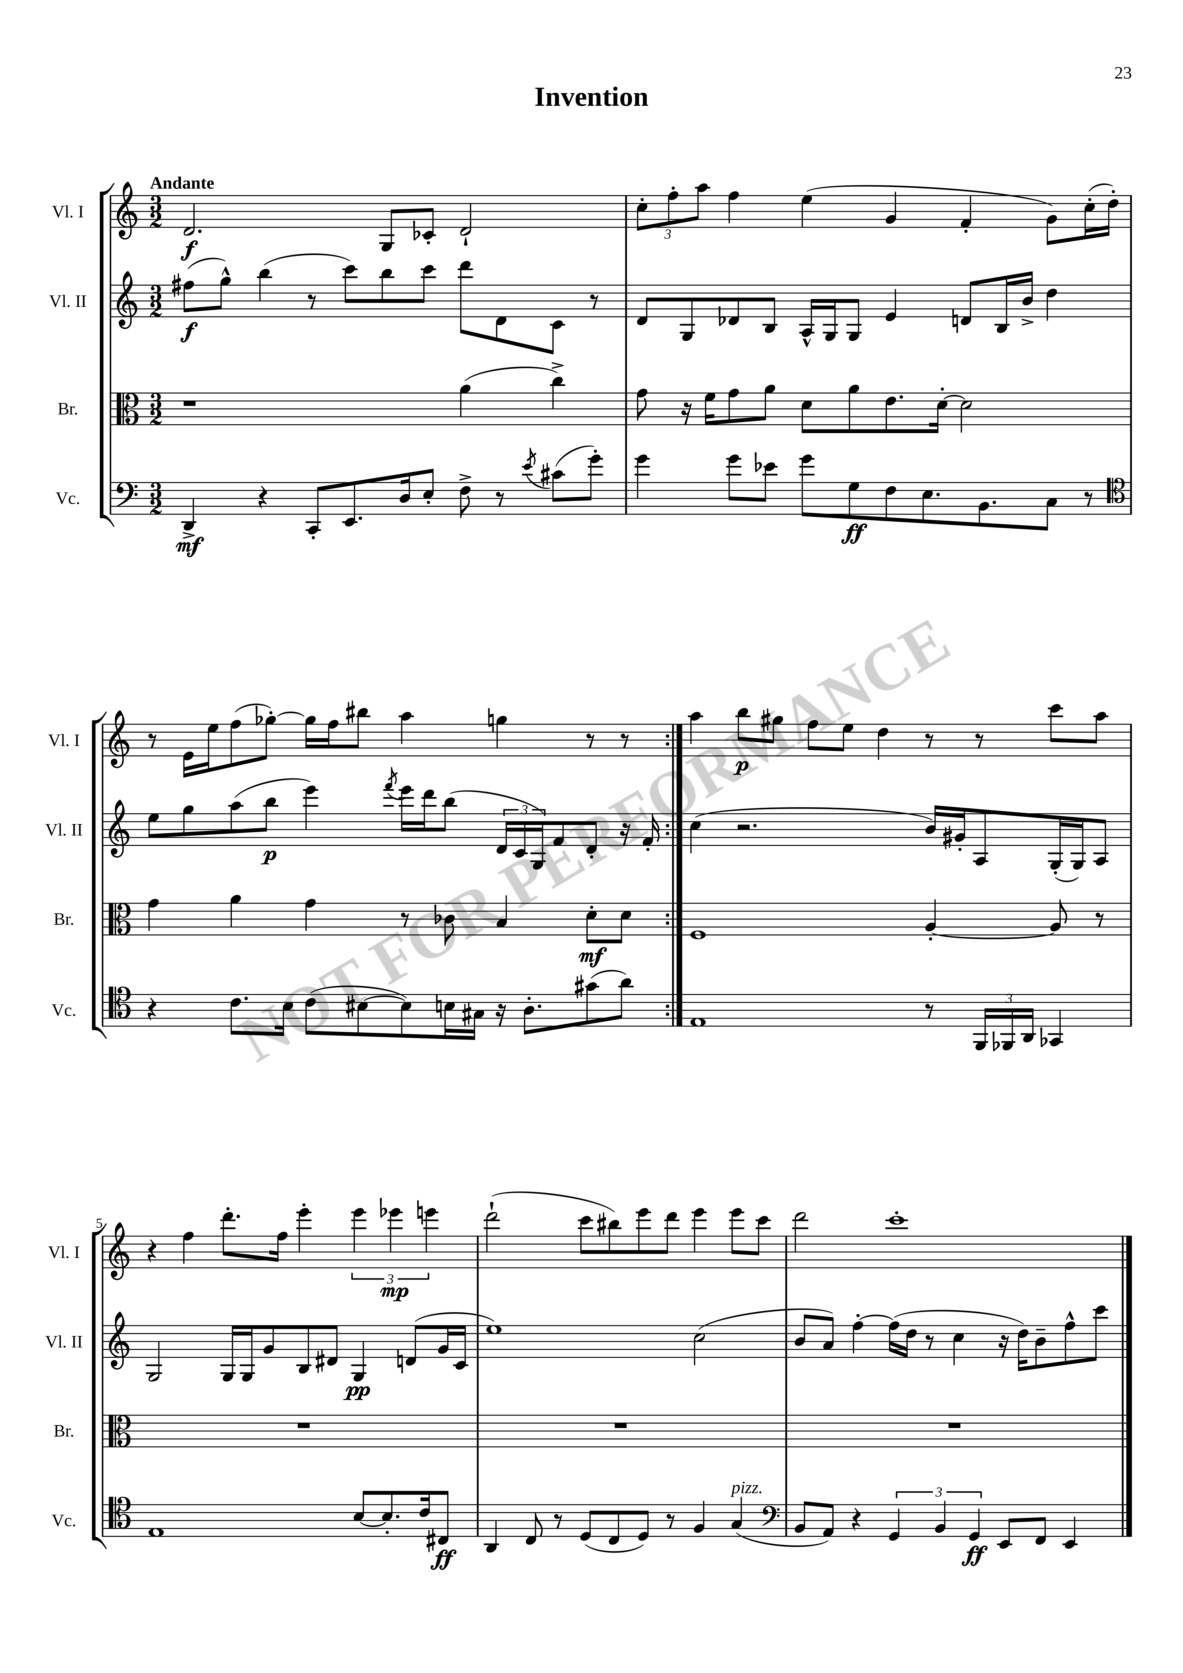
\header { title = "Invention" }
<<
\new StaffGroup <<
\new Staff = "s0" \with { instrumentName = "Vl. I" shortInstrumentName = "Vl. I" } {
    \clef treble \key c \major \numericTimeSignature \time 3/2 \tempo "Andante"
    \repeat volta 2 { d'2.\f g8 ces'8-. d'2-! |
    \tuplet 3/2 { c''8-. f''8-. a''8 } f''4 e''4( g'4 f'4-. g'8) c''16-.( d''16-.) |
    r8 e'16 e''16 f''8( ges''8~-.) ges''16 f''16 bis''8 a''4 g''4 r8 r8 | }
    a''4 b''8\p gis''8 f''8 e''8 d''4 r8 r8 c'''8 a''8 |
    r4 f''4 d'''8.-. f''16 e'''4-. \tuplet 3/2 { e'''4 ees'''4\mp e'''4 } |
    d'''2-!( c'''8 bis''8) e'''8 d'''8 e'''4 e'''8 c'''8 |
    d'''2 c'''1-. \bar "|." |
}
\new Staff = "s1" \with { instrumentName = "Vl. II" shortInstrumentName = "Vl. II" } {
    \clef treble \key c \major \numericTimeSignature \time 3/2
    \repeat volta 2 { fis''8\f( g''8-^) b''4( r8 c'''8) b''8 c'''8 d'''8 d'8 c'8 r8 |
    d'8 g8 des'8 b8 a16-^ g16 g8 e'4 d'8 b16 b'16-> d''4 |
    e''8 g''8 a''8( b''8\p e'''4) \acciaccatura { f'''8 } e'''16 d'''16 b''8( \tuplet 3/2 { d'16 c'16 g16) } f'8 d'8-. r16 f'16-. | }
    c''4( r2. b'16) gis'16-. a8 g16-.( g16) a8 |
    g2 g16 g16 g'8 b8 dis'8 g4\pp d'8( g'16 c'16 |
    e''1) c''2( |
    b'8 a'8) f''4~-. f''16( d''16 r8 c''4 r16 d''16) b'8-- f''8-^ c'''8 \bar "|." |
}
\new Staff = "s2" \with { instrumentName = "Br." shortInstrumentName = "Br." } {
    \clef alto \key c \major \numericTimeSignature \time 3/2
    \repeat volta 2 { r1 a'4( c''4->) |
    g'8 r16 f'16 g'8 a'8 d'8 a'8 e'8. d'16~-. d'2 |
    g'4 a'4 g'4 r8 ces'8 b4 d'8-.\mf d'8 | }
    f1 a4~-. a8 r8 |
    R1. |
    R1. |
    R1. \bar "|." |
}
\new Staff = "s3" \with { instrumentName = "Vc." shortInstrumentName = "Vc." } {
    \clef bass \key c \major \numericTimeSignature \time 3/2
    \repeat volta 2 { d,4->\mf r4 c,8-. e,8. d16 e8-. f8-> r8 \acciaccatura { e'8 } cis'8( g'8-.) |
    g'4 g'8 ees'8 g'8 g8\ff f8 e8. b,8. c8 r8 |
    \clef tenor r4 c'8. b16 c'8( bis8~ bis8) b16 gis16 r16 a8.-. gis'8( a'8) | }
    e1 r8 \tuplet 3/2 { f,16 fes,16 a,16 } ges,4 |
    e1 b8~ b8.-. c'16 cis8\ff |
    a,4 c8 r8 d8( c8 d8) r8 f4 g4^\markup { \italic "pizz." }( |
    \clef bass b,8 a,8) r4 \tuplet 3/2 { g,4 b,4 g,4\ff } e,8 f,8 e,4 \bar "|." |
}
>>
>>
\layout { \context { \Score \override BarNumber.break-visibility = ##(#f #t #t) barNumberVisibility = #(every-nth-bar-number-visible 5) } }
